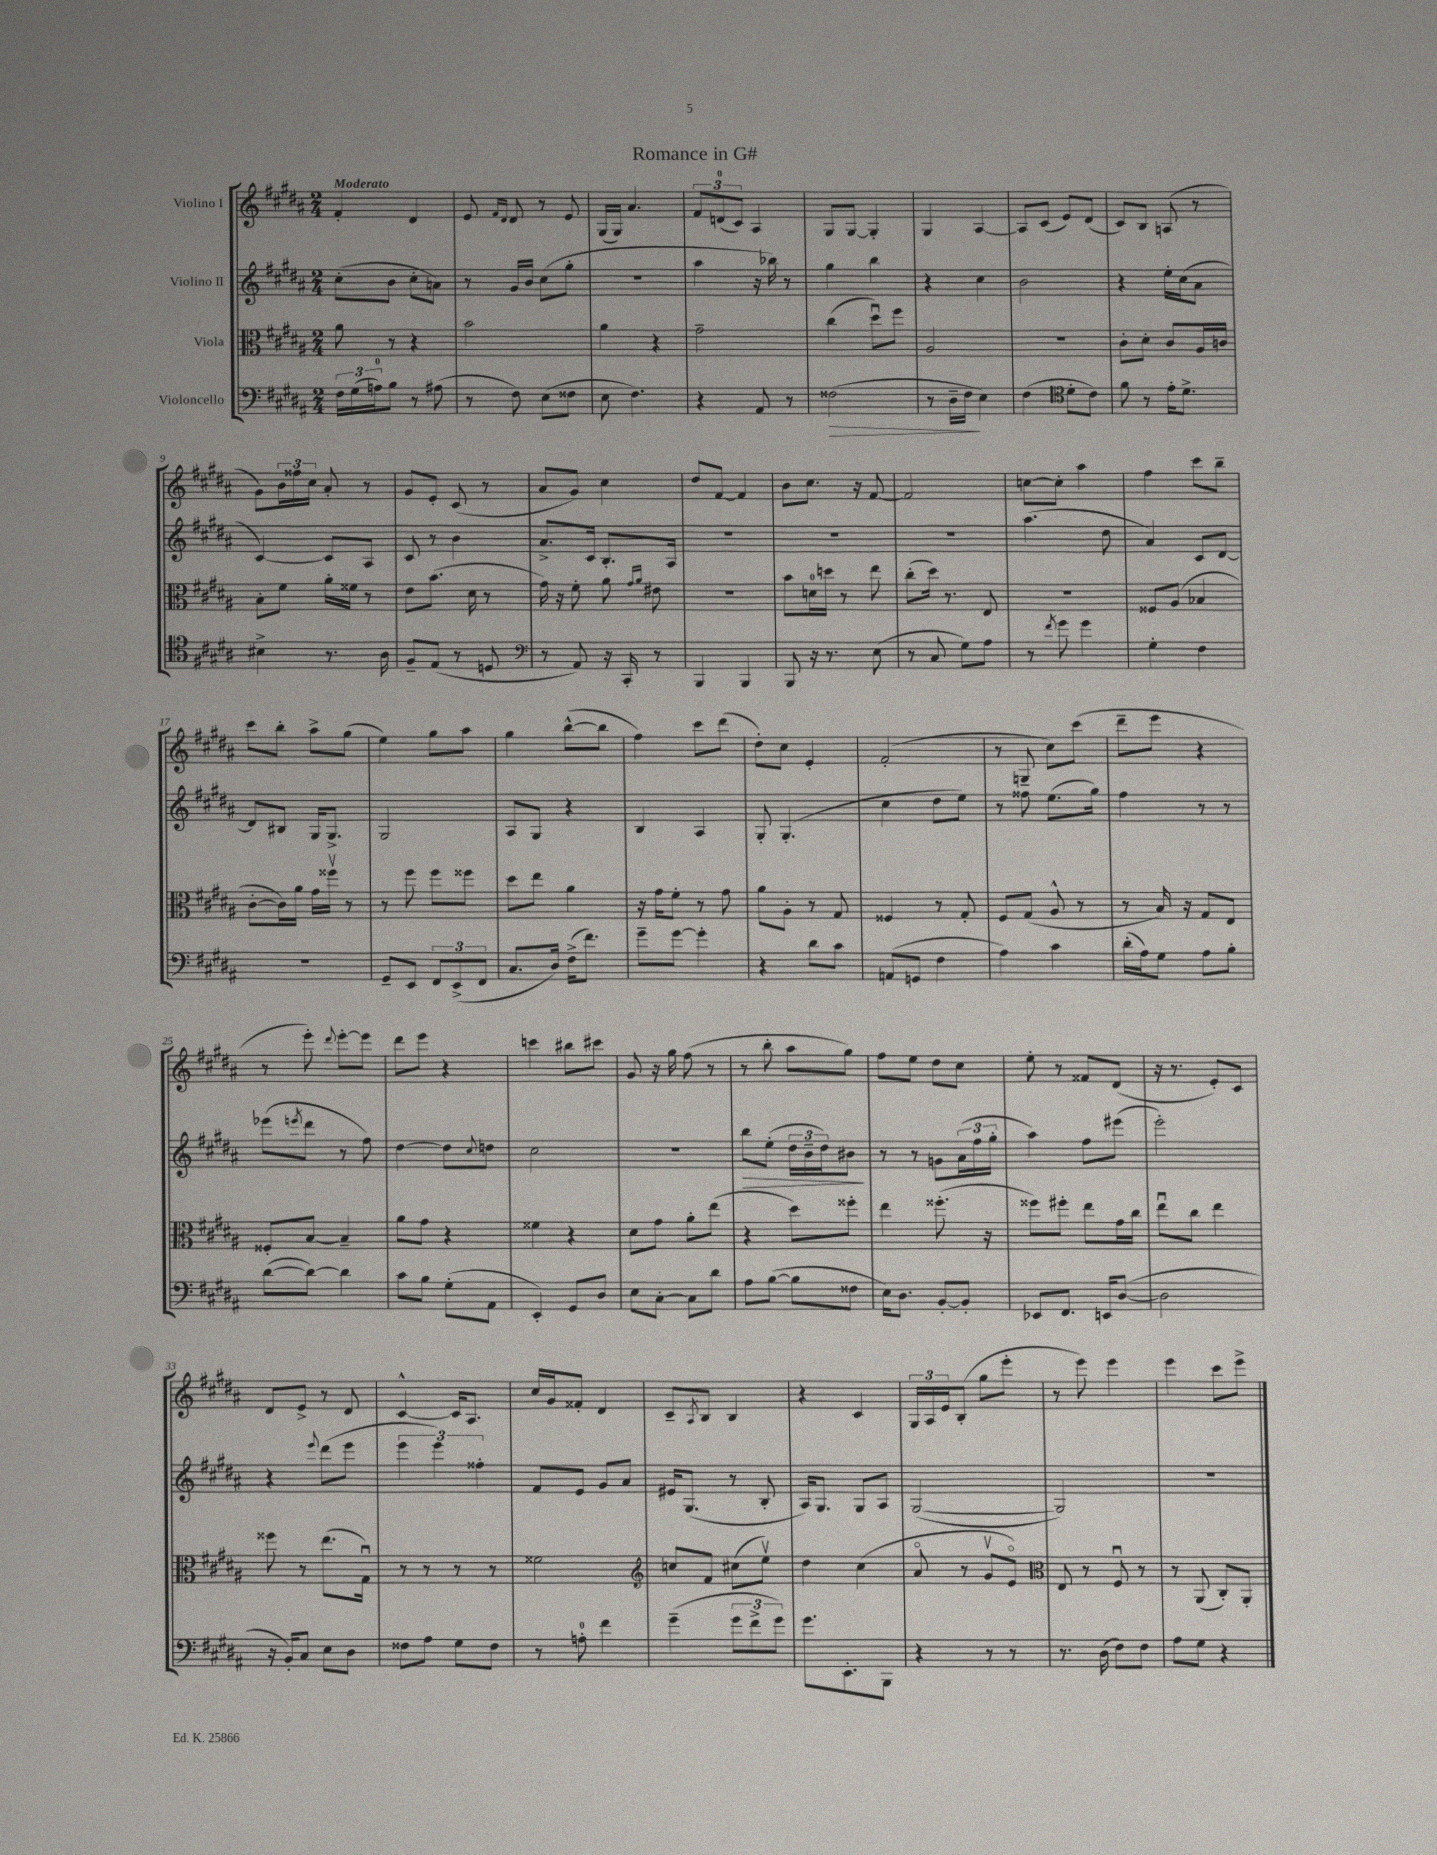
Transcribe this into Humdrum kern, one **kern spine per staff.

**kern	**kern	**kern	**kern
*staff4	*staff3	*staff2	*staff1
*clefF4	*clefC3	*clefG2	*clefG2
*k[f#c#g#d#a#]	*k[f#c#g#d#a#]	*k[f#c#g#d#a#]	*k[f#c#g#d#a#]
*M2/4	*M2/4	*M2/4	*M2/4
24F#	8a#	(8cc#'	4f#'
(24G#	.	.	.
24A)	.	.	.
8B	8r	8b	.
8r	4r	8cc#'	4d#
(8A#	.	8a)	.
=	=	=	=
8r	2b	8r	8e
.	.	.	16qqf#
.	.	.	16qqd#
8F#)	.	16g#	8d#
.	.	16b	.
(8E	.	(8cc#	8r
8F##	.	8gg#'	8e
=	=	=	=
8E	4a#	2r	(16G#
.	.	.	16G#)
4.F#)	.	.	4.a#
.	4r	.	.
=	=	=	=
4r	2g#~	4aa#	12f#
.	.	.	(12d
.	.	.	12c#)
8AA#	.	16r	4A#
.	.	16bb-)	.
8r	.	8r	.
=	=	=	=
(2F##	(4cc#	4gg#	8G#
.	.	.	[8G#
.	8dd#u)	4bb	4G#']
.	8ff#	.	.
=	=	=	=
8r	2A#	4r	4G#
16D#~	.	.	.
16F#	.	.	.
4E)	.	4cc#	[4A#
=	=	=	=
(4F#	2r	2b	8A#]
.	.	.	(8c#
*clefC4	*	*	*
8d#'	.	.	8e)
8c#)	.	.	(8d#
=	=	=	=
8f#	8c#'	4r	8c#)
8r	8d#'	.	8B
16e'	8c#	16ee'	(8A
8.d#^	.	(16cc#	.
.	16A#	8a#	8r
.	16c	.	.
=	=	=	=
4B#^	8B'	[4c#)	8g#)
.	8f#	.	24b
.	.	.	24ff##
.	.	.	24cc#
8.r	16a#'	8c#]	8a#'
.	16f##	.	.
.	8r	8A#	8r
16A#	.	.	.
=	=	=	=
8F#~	8e	8c#	8g#
(8E	(8.b	8r	8e'
8r	.	4b	(8c#
.	16d#	.	.
8D	8r	.	8r
=	=	=	=
*clefF4	*	*	*
8r	16g#)	8.a#^	8a#
.	16r	.	.
8AA#)	8f#'	.	8g#)
.	.	16c#	.
16r	8a#	8.B'	4cc#
16CC#'	.	.	.
.	16qqg#	.	.
.	16qqa#	.	.
8r	8e#	.	.
.	.	16A#	.
=	=	=	=
4BBB	2r	2r	8dd#
.	.	.	[8f#
4BBB	.	.	4f#]
=	=	=	=
8BBB	8b	2r	8b
16r	16d	.	8.cc#
8.r	16dd	.	.
.	8r	.	.
.	.	.	16r
(8E	8ee	.	[8f#
=	=	=	=
8r	(8cc#'	2r	2f#]
8C#	16dd#)	.	.
.	8.r	.	.
8G#)	.	.	.
8A#	8E	.	.
=	=	=	=
8r	2r	(4.aa#	[8cc
8qf#	.	.	.
8g#	.	.	8cc']
4g#	.	.	4aa#
.	.	8dd#	.
=	=	=	=
4G#'	8F##	4a#)	4ff#
.	(8A#	.	.
4F#	4B-	8c#	8ccc#
.	.	[8d#	8bb~
=	=	=	=
2r	[8c#'	8d#]	8ccc#
.	16c#])	8B#	8bb'
.	16a#	.	.
.	16g#	16G#	8aa#^
.	16ff##v	8.G#^	.
.	8r	.	(8gg#
=	=	=	=
8GG#~	8r	2G#	4ee)
8EE	8ff#	.	.
12FF#	8ff#	.	8gg#
(12EE^	.	.	.
.	8ff##	.	8aa#
12FF#	.	.	.
=	=	=	=
8.C#	8dd#	8A#	4gg#
.	8ee	8G#	.
16D#)	.	.	.
(16F#^	4a#	4r	([8bb^^
8.f#)	.	.	.
.	.	.	8bb]
=	=	=	=
8g#~	16r	4B	4ff#)
.	16g#	.	.
[8g#	8f#'	.	.
4g#']	8r	4A#	8ccc#
.	8g#	.	(8ddd#
=	=	=	=
4r	8a#	8G#'	8dd#')
.	8A#'	(4.G#'	8cc#
8d#	8r	.	4e'
8c#	8G#	.	.
=	=	=	=
(8AA	4F##	4cc#	(2f#'
8GG	.	.	.
4F#	8r	8dd#	.
.	8G#'	8ee)	.
=	=	=	=
4A#)	8F#	8r	8r
.	(8G#	8ff##	8G~
4c#	8A#^^	(8.ee	8cc#)
.	8r	.	(8ccc#
.	.	16gg#)	.
=	=	=	=
(16d#'	8r	4ff#	8ddd#~
16A#)	.	.	.
8G#	16B)	.	8eee
.	16r	.	.
8A#	8G#	8r	4r
8B'	8E	8r	.
=	=	=	=
([8d#	8F##'	(8eee-	8r
.	.	8qeee	.
8d#_)	[8B	8ddd#	8eee')
.	.	.	8qqddd#
4d#]	4B~]	8r	[8eee'
.	.	8ff#)	8eee]
=	=	=	=
8c#	8a#	[4dd#	8ddd#
8B	8g#	.	8eee
(8G#'	4r	8dd#]	4r
.	.	8qqcc#	.
8AA#	.	8dd	.
=	=	=	=
4EE')	4f##	2cc#	4ccc
8GG#	4r	.	8bb#
8D#	.	.	8ccc#
=	=	=	=
8E	8d#	2r	8g#
[8C#'	8g#	.	16r
.	.	.	16gg#
8C#]	8a#'	.	(8ff#
8d#	(8ee	.	8r
=	=	=	=
8A#	4r	8bb	8r
([8B	.	(8ee'	8bb'
8B]	8dd#)	24dd#	8aa#
.	.	24b~	.
.	.	24dd#)	.
8F##	8ff##'	8b#	8gg#)
=	=	=	=
16E)	4ee	8r	8ff#
8.D#	.	.	.
.	.	8r	8ee
[8BB'	(8.ff##'	8g	8dd#
8BB']	.	(24a#	8cc#
.	.	24ff#	.
.	16r	.	.
.	.	24gg#'	.
=	=	=	=
8EE-	8ff##)	4aa#)	8ee'
8.FF#	8ff#'	.	8r
.	8ee	8ff#	8f##
16EE	.	.	.
([8D#	16g#	(8eee#	(8d#
.	16cc#	.	.
=	=	=	=
2D#]	8eeu	2eee')	16r
.	.	.	8.r
.	8cc#	.	.
.	4ee	.	8e')
.	.	.	8c#
=	=	=	=
16r	8ff##	4r	8d#
16BB')	.	.	.
8C#	8r	.	8e^
.	.	8qqeee	.
8E	(8.ee	(8ddd#	8r
8D#	.	8eee	8d#
.	16G#u)	.	.
=	=	=	=
8F##	8r	6eee	[4c#^^
8A#	8r	.	.
.	.	6eee)	.
8G#	8r	.	16c#]
.	.	.	8.A#
.	.	6ff##'	.
8F##	8r	.	.
=	=	=	=
8r	2f##	8f#	16cc#
.	.	.	16g#
8A'	.	8e	8f##'
4f#	.	8g#	4d#
.	.	8a#	.
=	=	=	=
*	*clefG2	*	*
(4g#~	8cc	16e#	8c#~
.	.	(8.G#	.
.	.	.	8qA#
.	8f#	.	8B
12g#	(8cc#	8r	4B
12f#^	.	.	.
.	8eev)	8B'	.
12g#)	.	.	.
=	=	=	=
8.g#	4dd#	16A#)	4r
.	.	8.G#	.
8.EE'	.	.	.
.	(4cc#	8G#	4c#
8BBB	.	8A#	.
=	=	=	=
4r	8a#o	([2G#	24G#
.	.	.	24A#
.	.	.	24e
.	8r	.	(8B'
8r	8g#v	.	8gg#
8r	8eo)	.	8eee'
=	=	=	=
*	*clefC3	*	*
8.r	8E	2G#])	8r
.	8r	.	8eee)
(16D#	.	.	.
8F#)	8F#u	.	4eee
8F#	8r	.	.
=	=	=	=
8A#	8r	2r	4eee
8G#	(8AA#	.	.
4r	8C#')	.	8ccc#
.	8AA#'	.	8eee^
==	==	==	==
*-	*-	*-	*-
